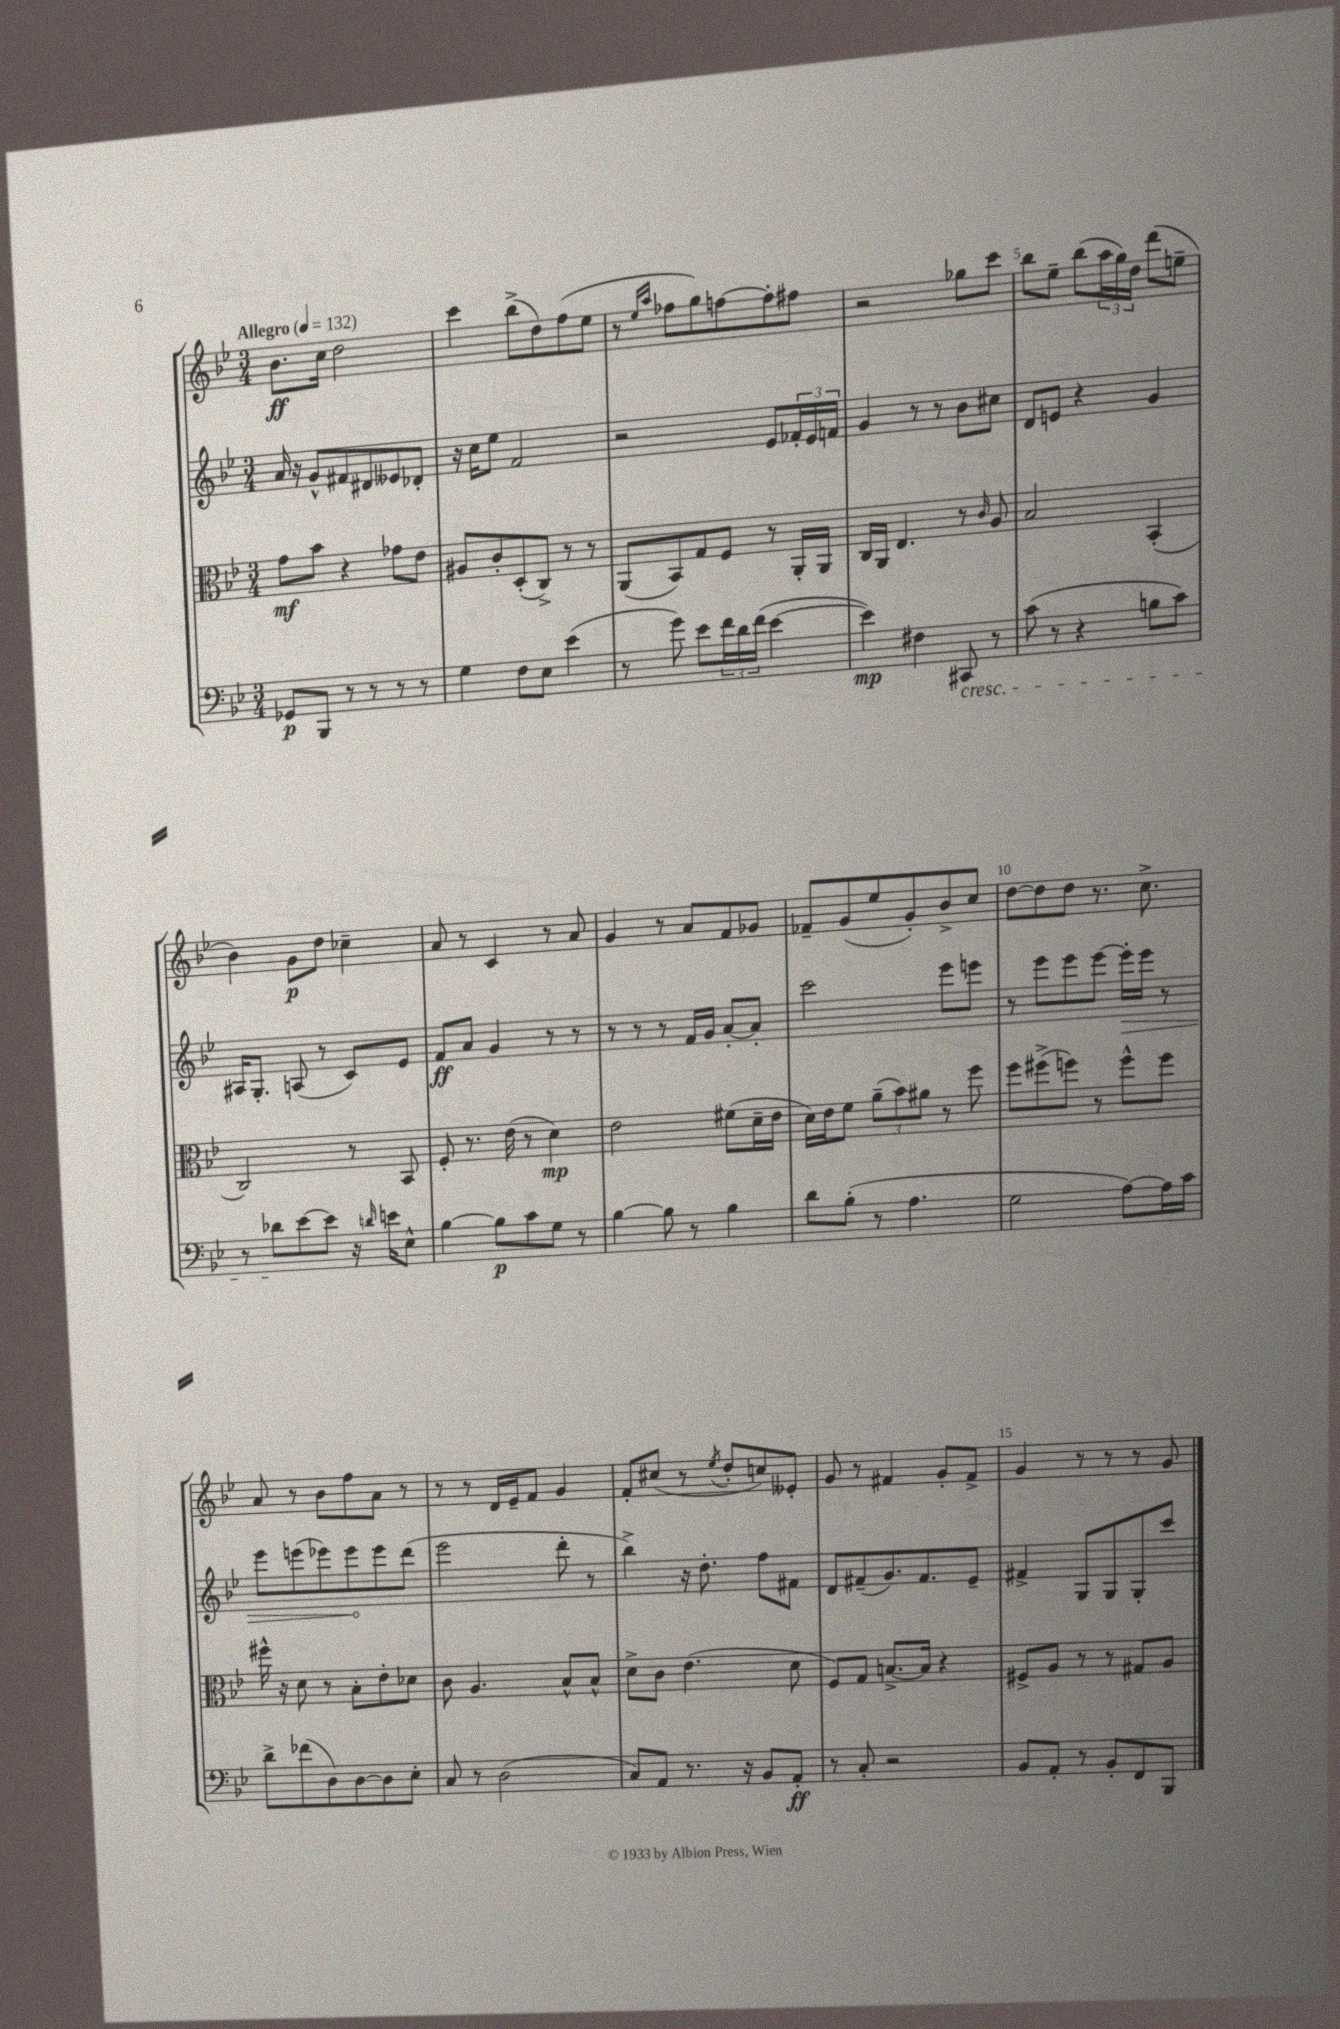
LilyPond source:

<<
\new StaffGroup <<
\new Staff = "s0" {
    \clef treble \key bes \major \numericTimeSignature \time 3/4 \tempo "Allegro" 4 = 132
    bes'8.\ff c''16 d''2 |
    c'''4 bes''8->( d''8) f''8( ees''8 |
    r8 \grace { ees''16 a''16 } fes''8 g''8) f''8~ f''8-. fis''8 |
    r2 ges''8 c'''8 |
    bes''8 ees''8-- bes''8( \tuplet 3/2 { a''16 g''16) d''16 } d'''8( e''8-- |
    bes'4) g'8\p d''8 ces''4-- |
    a'8 r8 c'4 r8 a'8 |
    g'4 r8 a'8 f'8 ges'8 |
    fes'8-- g'8( ees''8 g'8-.) bes'8-> c''8 |
    d''8~ d''8 d''8 r8. c''8.-> |
    a'8 r8 bes'8 f''8 a'8 r8 |
    r8 r8 d'16 ees'16-- f'8 g'4 |
    f'8-. cis''8( r8 \acciaccatura { ees''8 } d''8-. c''8) eeses'8-. |
    g'8 r8 fis'4 g'8-. fis'8-> |
    g'4 r8 r8 r8 g'8 \bar "|." |
}
\new Staff = "s1" {
    \clef treble \key bes \major \numericTimeSignature \time 3/4
    a'16 r16 g'8-^ fis'8 dis'8 eeses'8 des'8-. |
    r16 c''16 ees''8 f'2 |
    r2 ees'8 \tuplet 3/2 { fes'16-. ees'16 f'16 } |
    g'4 r8 r8 bes'8 cis''8 |
    d'8 e'8 r4 g'4 |
    ais16 g8.-. a8( r8 c'8) ees'8 |
    f'8\ff a'8 g'4 r8 r8 |
    r8 r8 r8 f'16 g'16 a'8~-. a'8-. |
    c'''2 ees'''8 e'''8 |
    r8 ees'''8 ees'''8 ees'''8~ \once \override Hairpin.circled-tip = ##t ees'''16-.\> ees'''16 r8 |
    ees'''8 e'''8( ees'''8) ees'''8\! ees'''8 d'''8( |
    ees'''2 d'''8-. r8 |
    bes''4->) r16 d''8.-. f''8 fis'8 |
    d'8 fis'8--( g'8.) fis'8. ees'8-- |
    fis'4-> g8 g8 g8-. c'''8 \bar "|." |
}
\new Staff = "s2" {
    \clef alto \key bes \major \numericTimeSignature \time 3/4
    g'8\mf bes'8 r4 ges'8 ees'8 |
    ais8 c'8-. d8-.( c8->) r8 r8 |
    a,8( bes,8) g8 f8 r8 a,16-. a,16 |
    c16 a,16 ees4. r8 \grace { c'16 } a8 |
    bes2 bes,4-.( |
    c2) r8 bes,8 |
    f8-. r8. ees'16( r8 d'4\mp) |
    ees'2 fis'8( d'16-- ees'16 |
    d'16) ees'16 f'8 \tuplet 3/2 { a'8--( bes'8) ais'8 } r8 f''8 |
    f''8 fis''8->( f''8) r8 f''8-^ f''8 |
    fis''16-^ r16 d'8 r8 bes8-. ees'8-. des'8 |
    c'8 a4. bes8-^ bes8-^ |
    d'8-> c'8 ees'4.( d'8 |
    f8) g8 b8.~-> b16 r4 |
    fis8-> a8 r8 r8 gis8 a8 \bar "|." |
}
\new Staff = "s3" {
    \clef bass \key bes \major \numericTimeSignature \time 3/4
    ges,8\p bes,,8 r8 r8 r8 r8 |
    g4 f8 ees8 ees'4( |
    r8 g'8) ees'8 \tuplet 3/2 { f'16 d'16 f'16( } ees'4~ |
    ees'4\mp) fis4 cis,8\cresc r8 |
    c'8( r8 r4 b8 c'8) |
    r8 des'8\! ees'8~ ees'8 r16 \grace { d'16 } e'16 ees8-^ |
    bes4~ bes8\p c'8 g8 r8 |
    bes4~ bes8 r8 bes4 |
    d'8 bes8-.( r8 a4. |
    g2 a8~) a16 c'16 |
    d'8-> fes'8( d8) d8~ d8 ees8-. |
    c8 r8 d2( |
    c8) a,8 r8. r16 bes,8 a,8-.\ff |
    r8 c8-. r2 |
    bes,8 a,8-. r8 bes,8-. f,8 bes,,8 \bar "|." |
}
>>
>>
\layout { \context { \Score \override BarNumber.break-visibility = ##(#f #t #t) barNumberVisibility = #(every-nth-bar-number-visible 5) } }
